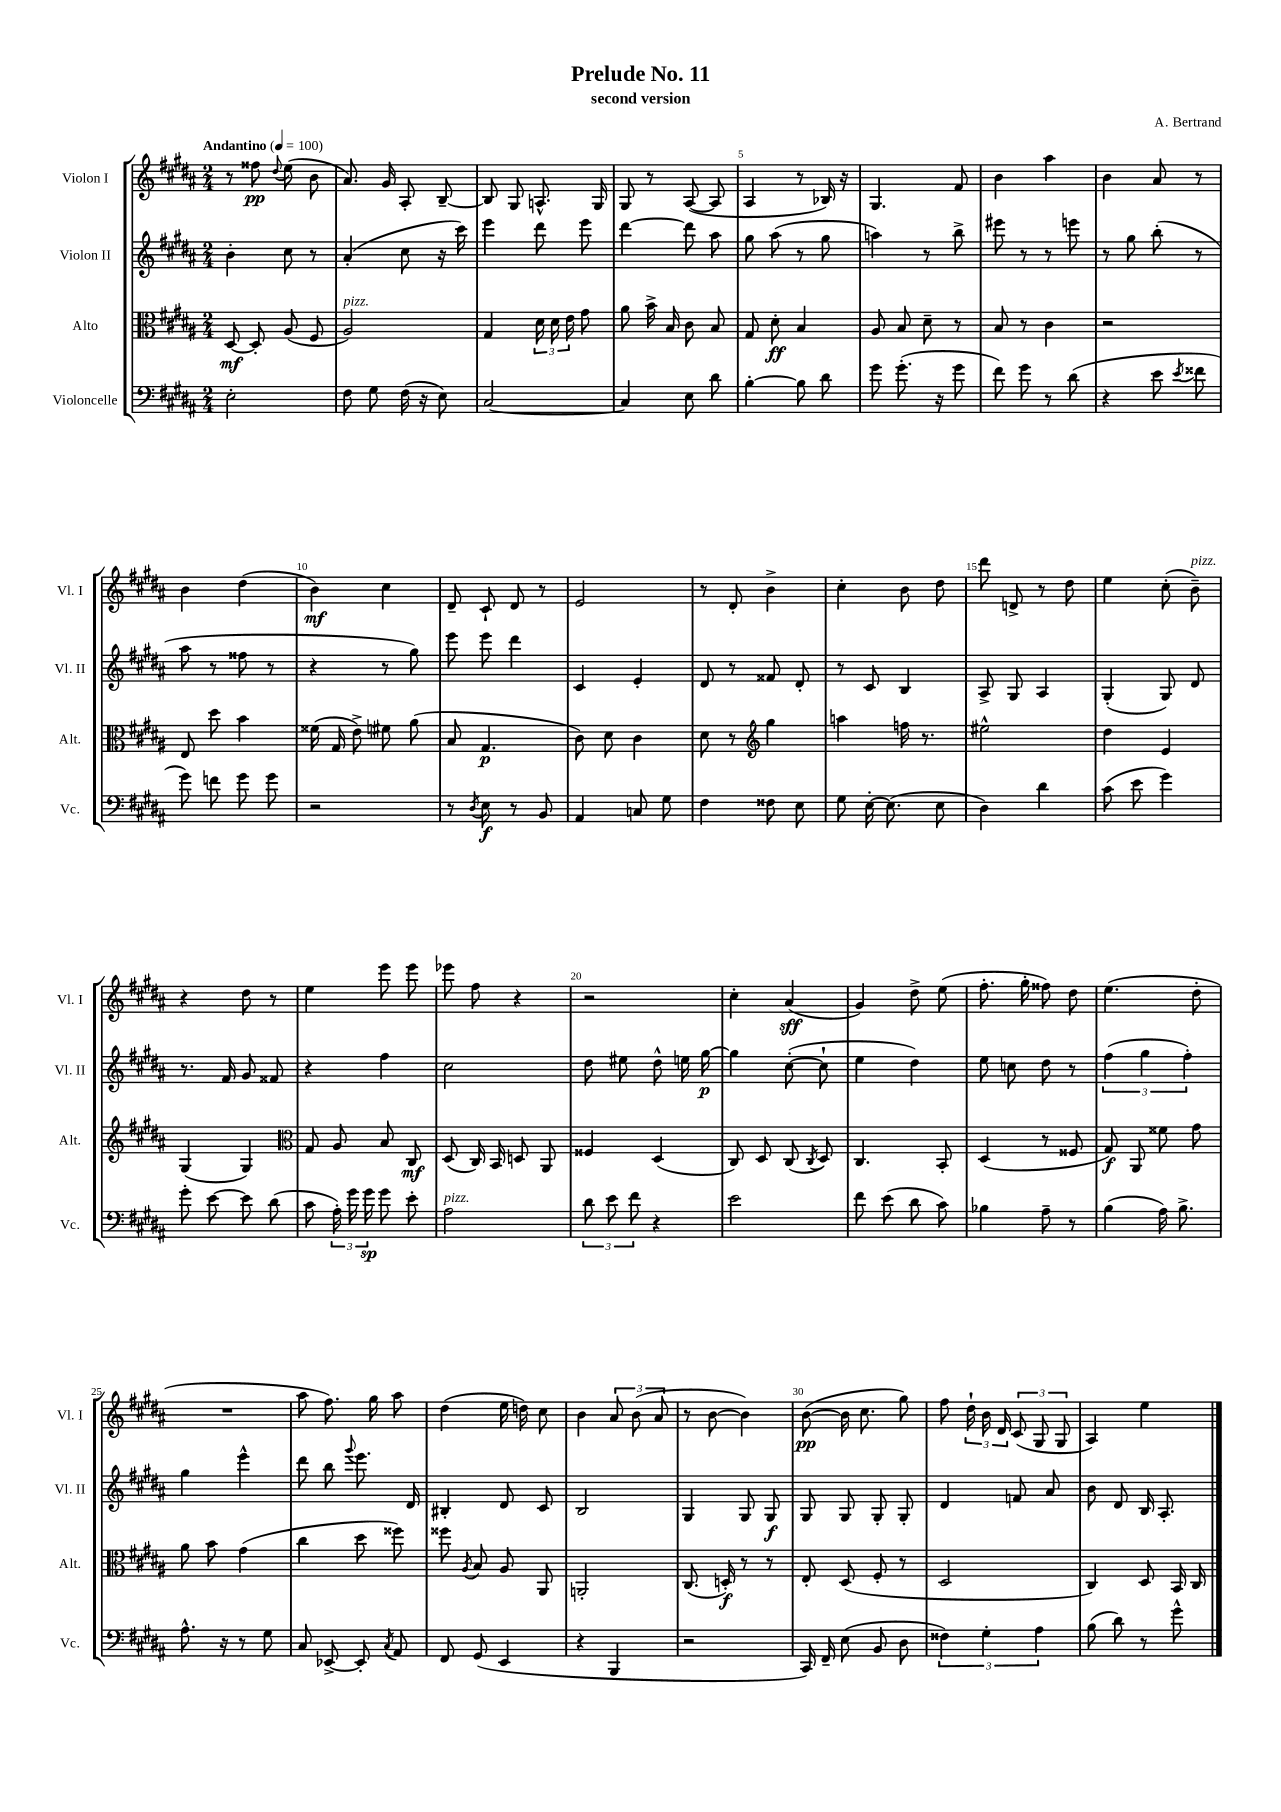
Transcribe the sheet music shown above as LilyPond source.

\header { title = "Prelude No. 11" composer = "A. Bertrand" subtitle = "second version" }
<<
\new StaffGroup <<
\new Staff = "s0" \with { instrumentName = "Violon I" shortInstrumentName = "Vl. I" } {
    \clef treble \key b \major \numericTimeSignature \time 2/4 \tempo "Andantino" 4 = 100
    \autoBeamOff r8 fisis''8\pp \appoggiatura { dis''8 } e''8( b'8 |
    ais'8.) gis'16 ais8-. b8~-- |
    b8 gis8 a8.-^ gis16 |
    gis8 r8 ais8~( ais8 |
    ais4 r8 bes16) r16 |
    gis4. fis'8 |
    b'4 ais''4 |
    b'4 ais'8 r8 |
    b'4 dis''4( |
    b'4\mf) cis''4 |
    dis'8-- cis'8-! dis'8 r8 |
    e'2 |
    r8 dis'8-. b'4-> |
    cis''4-. b'8 dis''8 |
    dis'''8 d'8-> r8 dis''8 |
    e''4 cis''8-.( b'8--^\markup { \italic "pizz." }) |
    r4 dis''8 r8 |
    e''4 e'''8 e'''8 |
    ees'''8 fis''8 r4 |
    r2 |
    cis''4-. ais'4\sff( |
    gis'4) dis''8-> e''8( |
    fis''8.-. gis''16-. fisis''8) dis''8 |
    e''4.( dis''8-. |
    R2 |
    ais''8 fis''8.) gis''16 ais''8 |
    dis''4( e''16 d''16) cis''8 |
    b'4 \tuplet 3/2 { ais'8 b'8( ais'8 } |
    r8 b'8~ b'4) |
    b'8~\pp( b'16 cis''8. gis''8) |
    fis''8 \tuplet 3/2 { dis''16-! b'16 dis'16 } \tuplet 3/2 { cis'8( gis8 gis8 } |
    ais4) e''4 \bar "|." |
}
\new Staff = "s1" \with { instrumentName = "Violon II" shortInstrumentName = "Vl. II" } {
    \clef treble \key b \major \numericTimeSignature \time 2/4
    \autoBeamOff b'4-. cis''8 r8 |
    ais'4-.( cis''8 r16 cis'''16) |
    e'''4 dis'''8 e'''8 |
    dis'''4~ dis'''8 ais''8 |
    gis''8 ais''8( r8 gis''8 |
    a''4) r8 b''8-> |
    eis'''8 r8 r8 e'''8 |
    r8 gis''8 b''8-.( r8 |
    ais''8 r8 fisis''8 r8 |
    r4 r8 gis''8) |
    e'''8 e'''8 dis'''4 |
    cis'4 e'4-. |
    dis'8 r8 fisis'8 dis'8-. |
    r8 cis'8 b4 |
    ais8-> gis8 ais4 |
    gis4-.( gis8) dis'8 |
    r8. fis'16 gis'8 fisis'8 |
    r4 fis''4 |
    cis''2 |
    dis''8 eis''8 dis''8-^ e''16 gis''16~\p |
    gis''4 cis''8~-.( cis''8-! |
    e''4 dis''4) |
    e''8 c''8 dis''8 r8 |
    \tuplet 3/2 { fis''4( gis''4 fis''4-.) } |
    gis''4 e'''4-^ |
    dis'''8 b''8 \appoggiatura { gis'''8 } e'''8. dis'16 |
    bis4-. dis'8 cis'8 |
    b2 |
    gis4 gis8 gis8\f |
    gis8 gis8 gis8-. gis8-. |
    dis'4 f'8 ais'8 |
    b'8 dis'8 b16 ais8.-. \bar "|." |
}
\new Staff = "s2" \with { instrumentName = "Alto" shortInstrumentName = "Alt." } {
    \clef alto \key b \major \numericTimeSignature \time 2/4
    \autoBeamOff dis8~\mf dis8-. ais8( fis8 |
    ais2^\markup { \italic "pizz." }) |
    gis4 \tuplet 3/2 { dis'16 dis'16 e'16 } gis'8 |
    ais'8 b'16-> b16 cis'8 b8 |
    gis8 dis'8-.\ff b4 |
    ais8 b8 dis'8-- r8 |
    b8 r8 cis'4 |
    r2 |
    e8 dis''8 b'4 |
    fisis'16( gis16 e'8->) fis'8 ais'8( |
    b8 gis4.\p |
    cis'8) dis'8 cis'4 |
    dis'8 r8 \clef treble gis''4 |
    a''4 f''16 r8. |
    eis''2-^ |
    dis''4 e'4 |
    gis4( gis4) |
    \clef alto gis8 ais8 b8 cis8\mf |
    dis8( cis16) b,16 d8 ais,8 |
    fisis4 dis4( |
    cis8) dis8 cis8( \acciaccatura { cis8 } dis8) |
    cis4. b,8-. |
    dis4( r8 fisis8 |
    gis8\f) ais,8 fisis'8 gis'8 |
    ais'8 b'8 gis'4( |
    cis''4 dis''8 fisis''8) |
    fisis''8 \acciaccatura { ais8 } b8 ais8 ais,8 |
    a,2-. |
    cis8.( d16-.\f) r8 r8 |
    e8-. dis8( fis8-. r8 |
    dis2 |
    cis4) dis8 b,16 cis16 \bar "|." |
}
\new Staff = "s3" \with { instrumentName = "Violoncelle" shortInstrumentName = "Vc." } {
    \clef bass \key b \major \numericTimeSignature \time 2/4
    \autoBeamOff e2-. |
    fis8 gis8 fis16( r16 e8) |
    cis2~ |
    cis4 e8 dis'8 |
    b4~-. b8 dis'8 |
    gis'8 gis'8.-.( r16 gis'8 |
    fis'8) gis'8 r8 dis'8( |
    r4 e'8 \acciaccatura { e'8 } fisis'8 |
    gis'8) f'8 gis'8 gis'8 |
    r2 |
    r8 \acciaccatura { dis8 } e8\f r8 b,8 |
    ais,4 c8 gis8 |
    fis4 fisis8 e8 |
    gis8 e16~-. e8.( e8 |
    dis4) dis'4 |
    cis'8( e'8 gis'4) |
    gis'8-. e'8~ e'8 dis'8( |
    cis'8 \tuplet 3/2 { ais16-.) gis'16 gis'16\sp } gis'8 e'8-. |
    ais2^\markup { \italic "pizz." } |
    \tuplet 3/2 { dis'8 e'8 fis'8 } r4 |
    e'2 |
    fis'8 e'8( dis'8 cis'8) |
    bes4 ais8-- r8 |
    b4( ais16) b8.-> |
    ais8.-^ r16 r8 gis8 |
    cis8 ees,8~-> ees,8-. \acciaccatura { cis8 } ais,8 |
    fis,8 gis,8( e,4 |
    r4 b,,4 |
    r2 |
    cis,16) fis,16-- e8( b,8 dis8 |
    \tuplet 3/2 { fisis4) gis4-. ais4 } |
    b8( dis'8) r8 gis'8-^ \bar "|." |
}
>>
>>
\layout { \context { \Score \override BarNumber.break-visibility = ##(#f #t #t) barNumberVisibility = #(every-nth-bar-number-visible 5) } }
